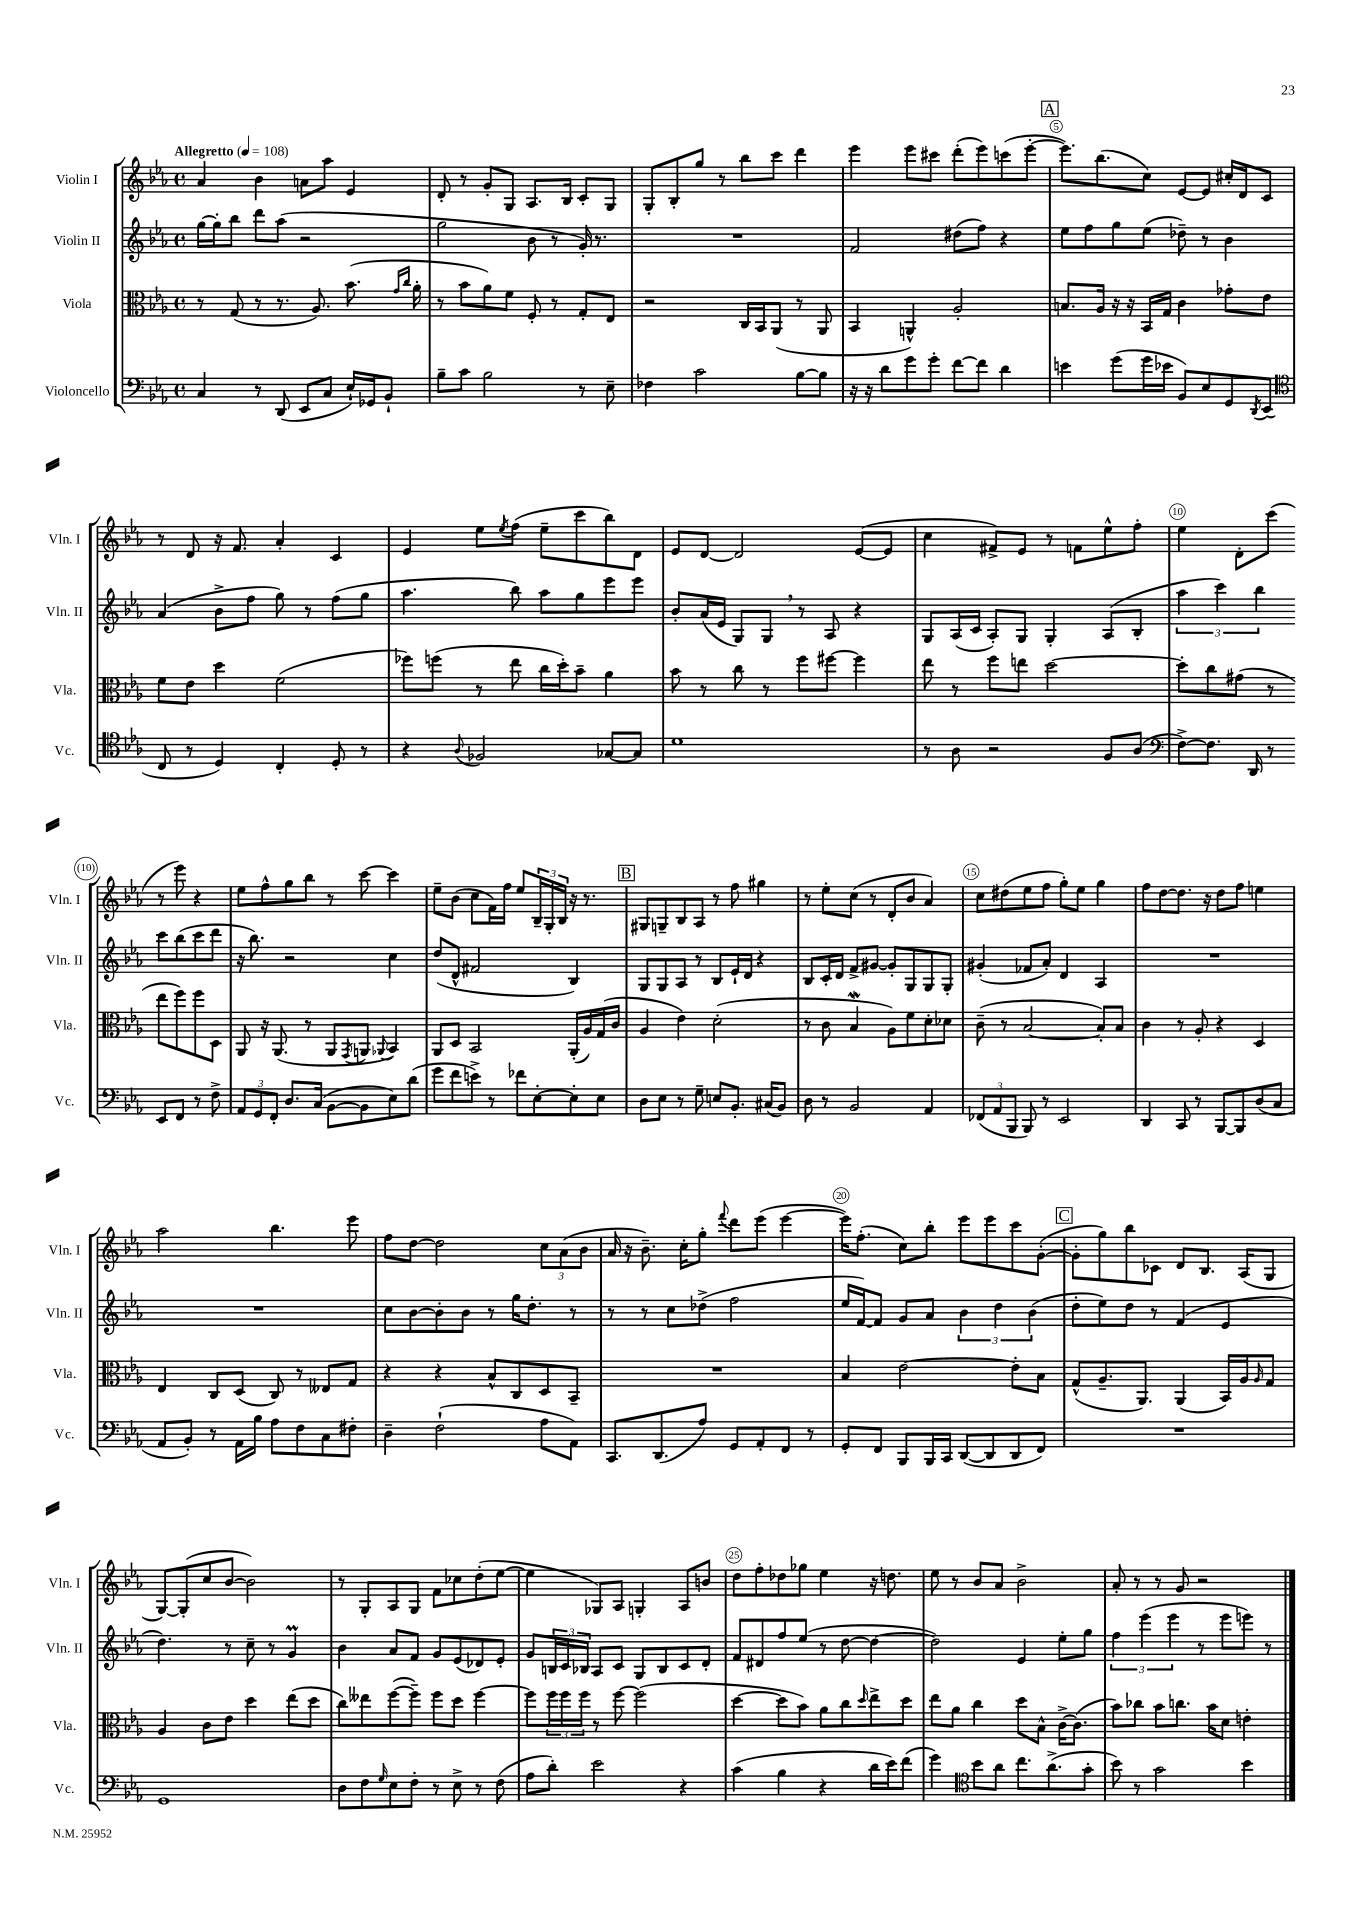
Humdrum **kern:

**kern	**kern	**kern	**kern
*part4	*part3	*part2	*part1
*staff4	*staff3	*staff2	*staff1
*I"Violoncello	*I"Viola	*I"Violin II	*I"Violin I
*I'Vc.	*I'Vla.	*I'Vln. II	*I'Vln. I
*clefF4	*clefC3	*clefG2	*clefG2
*k[b-e-a-]	*k[b-e-a-]	*k[b-e-a-]	*k[b-e-a-]
*M4/4	*M4/4	*M4/4	*M4/4
*met(c)	*met(c)	*met(c)	*met(c)
*MM108	*MM108	*MM108	*MM108
=1	=1	=1	=1
!	!	!	!LO:TX:a:B:t=Allegretto
4C/	8r	[16gg\LL	4a-/
.	.	16gg'\J]	.
.	(8G/	8bb-\J	.
8r	8r	8ddd\L	4b-\
(8DD/	8.r	(8aa-\J	.
8EE-/L	.	2r	8an\L
.	8.A-/)	.	.
8C/J	.	.	8aa-\J
16E-`/LL)	(8.b-\	.	4e-/
16GG-X/J	.	.	.
8BB-`/J	.	.	.
.	16qqg/LL	.	.
.	16qqcc/JJ	.	.
.	16a-'\	.	.
=2	=2	=2	=2
8B-~\L	8r	2gg\	8d'/
8c\J	8b-\L	.	8r
2B-\	8a-\)	.	8g'/L
.	8f\J	.	8G/J
.	8F'/	8b-\	8.A-/L
.	8r	8r	.
.	.	.	16B-/Jk
8r	8G'/L	16g'/)	8c'/L
.	.	8.r	.
8E-~\	8E-/J	.	8G/J
=3	=3	=3	=3
4F-X\	2r	1r	8G'/L
.	.	.	8B-'/
2c\	.	.	8gg/J
.	.	.	8r
.	16C/LL	.	8bb-\L
.	16BB-/J	.	.
.	(8AA-/J	.	8ccc\J
[8B-\L	8r	.	4ddd\
8B-\J]	8AA-/	.	.
=4	=4	=4	=4
16r	4BB-/	2f/	4eee-\
16r	.	.	.
8d\L	.	.	.
8g\	4AAn^^/)	.	8eee-\L
8g'\J	.	.	8ccc#X\J
[8f\L	2A-'/	(8dd#X\L	(8ddd'\L
8f\J]	.	8ff\J)	8eee-\)
4d\	.	4r	(8cccn\
.	.	.	[8eee-'\J
!!LO:REH:place=s1:t=A
=5	=5	=5	=5
4en\	8.Bn/L	8ee-\L	8.eee-\L])
.	.	8ff\	.
.	16A-/Jk	.	(8.bb-\
(8g\L	16r	8gg\	.
.	16r	.	.
16g\L	16BB-/LL	(8ee-\J	8cc\J)
16e-X\JJ	16G/JJ	.	.
8BB-/L)	4c\	8dd-X~\)	[8e-/L
8E-/	.	8r	8e-/J]
8GG/	8g-X'\L	4b-\	16cc#X'/LL
.	.	.	16d/J
8qDD/	.	.	.
(8EE-/J	8e-\J	.	8c/J
!!LO:LB:g=z
=6	=6	=6	=6
*clefC4	*	*	*
8C/	8f\L	(4a-/	8r
8r	8e-\J	.	8d/
4D/)	4dd\	8b-^\L	16r
.	.	.	8.f/
.	.	8ff\J	.
4C'/	(2f\	8gg\)	4a-'/
.	.	8r	.
8D'/	.	(8ff\L	4c/
8r	.	8gg\J	.
=7	=7	=7	=7
4r	8ff-X\L)	4.aa-\	4e-/
.	(8ffn\J	.	.
8qqA-/	.	.	.
2F-X/	8r	.	8ee-\L
.	.	.	8qee-/
.	8ee-\	8bb-\)	(8ff\J
.	16cc\LL	8aa-\L	8ee-~\L
.	16dd'\J)	.	.
.	8b-~\J	8gg\	8ccc\
[8G-X/L	4a-\	8eee-\	8bb-\)
8G-/J]	.	8eee-\J	8d\J
=8	=8	=8	=8
1d	8b-\	8b-'/L	8e-/L
.	8r	(16a-/L	[8d/J
.	.	16e-/JJ	.
.	8cc\	8G/L)	2d/]
.	8r	8G,/J	.
.	8ff\L	8r	.
.	[8ff#X\J	8A-/	.
.	4ff#\]	4r	([8e-/L
.	.	.	8e-/J]
=9	=9	=9	=9
8r	8ee-\	8G/L	4cc\
8A-\	8r	(16A-/L	.
.	.	16c/JJ	.
2r	8ff\L	8A-'/L)	8f#X^/L)
.	8een\J	8G/J	8e-/J
.	[2dd\	4G'/	8r
.	.	.	8fn\L
8F/L	.	(8A-/L	8ee-^^\
(8A-/J	.	8B-'/J	8ff'\J
=10	=10	=10	=10
*clefF4	*	*	*
[8F^\L)	8dd'\L]	6aa-\	4ee-\
8.F\J]	8cc\	.	.
.	.	6ccc\)	.
.	(8g#X\J	.	8d'\L
16DD/	.	.	.
.	.	6bb-\	.
8r	8r	.	(8ccc\J
8EE-/L	8ee-\L	8ccc\L	8r
8FF/J	8ff\)	(8bb-\	8eee-\)
8r	8ff\	8ccc\	4r
8F^\	8D\J	8ddd\J	.
!!LO:LB:g=z
=11	=11	=11	=11
12AA-/L	8AA-/	16r	8ee-\L
.	.	8.bb-\)	.
12GG/	.	.	.
.	16r	.	8ff^^\
12FF'/J	.	.	.
.	(8.AA-/	.	.
8.D/L	.	2r	8gg\
.	8r	.	8bb-\J
(16C/Jk	.	.	.
[8BB-\L	8AA-/L	.	8r
.	8qGG/	.	.
8BB-\]	8AAn/J	.	[8ccc\
.	8qqAA-X/	.	.
8E-\)	4BB-/)	4cc\	4ccc\]
(8d\J	.	.	.
=12	=12	=12	=12
8g\L	8AA-/L	(8dd/L	8ee-~\L
8f\	8D/J	8d^^/J	(8b-\J
8en^\J)	2BB-/	2f#X/	8cc\L
8r	.	.	16f\L)
.	.	.	16ff\JJ
8f-X\L	.	.	8ee-/L
[8E-'\	.	.	24B-~/L
.	.	.	24G'/
.	.	.	24B-/JJ
8E-'\]	(16AA-'/LL	4B-/)	16r
.	16A-/)	.	8.r
8E-\J	(16G/	.	.
.	16c/JJ	.	.
!!LO:REH:place=s1:t=B
=13	=13	=13	=13
8D\L	4A-/	8G/L	8G#X/L
8E-\J	.	8G/	8Gn~/
8r	4e-\)	8A-/J	8B-/
8G~\	.	8r	8A-/J
8En/L	(2d'\	8B-/L	8r
8.BB-'/J	.	16e-`/L	8ff\
.	.	16d/JJ	.
.	.	4r	4gg#X\
(16C#X/KL	.	.	.
8BB-/J)	.	.	.
=14	=14	=14	=14
8D\	8r	8B-/L	8r
8r	8c\	16c'/L	8ee-'\L
.	.	16d/JJ	.
2BB-/	4B-W/	8f^/L	(8cc\J
.	.	[8g#X/J	8r
.	8A-\L)	8g#'/L]	8d'/L
.	8f\	8G/	8b-/J
4AA-/	8d'\	8G/	4a-/)
.	8d-X\J	8G'/J	.
=15	=15	=15	=15
(12FF-X/L	(8c~\	(4g#X'/	8cc\L
12AA-/	.	.	.
.	8r	.	(8dd#X\
12BBB-/J	.	.	.
8BBB-/)	[2B-/	8f-X/L	8ee-\
8r	.	8a-'/J)	8ff\J
2EE-/	.	4d/	8gg'\L)
.	.	.	8ee-\J
.	8B-'/L])	4A-/	4gg\
.	8B-/J	.	.
=16	=16	=16	=16
4DD/	4c\	1r	8ff\L
.	.	.	[8dd\
8CC/	8r	.	8.dd\J]
8r	8A-'/	.	.
.	.	.	16r
[8BBB-/L	4r	.	8dd\L
8BBB-/]	.	.	8ff\J
(8D/	4D/	.	4een\
8C/J	.	.	.
!!LO:LB:g=z
=17	=17	=17	=17
8AA-/L	4E-/	1r	2aa-\
8BB-'/J)	.	.	.
8r	8C/L	.	.
16AA-\LL	(8D/J	.	.
16B-\JJ	.	.	.
8A-\L	8C/)	.	4.bb-\
8F\	8r	.	.
8C\	8E--X/L	.	.
8F#X'\J	8G/J	.	8eee-\
=18	=18	=18	=18
4D~\	4r	8cc\L	8ff\L
.	.	[8b-\	[8dd\J
(2F`\	4r	8b-'\]	2dd\]
.	.	8b-\J	.
.	8B-^^/L	8r	.
.	8C/	16gg\KL	.
.	.	8.dd'\J	.
8A-\L	8D/	.	12cc\L
.	.	.	(12a-\
8AA-\J)	8BB-~/J	8r	.
.	.	.	12b-\J
=19	=19	=19	=19
8.CC/L	1r	8r	16a-/
.	.	.	16r
.	.	8r	8.b-~\)
(8.DD/	.	.	.
.	.	8cc\L	.
.	.	.	16cc'\KL
8A-/J)	.	(8dd-X^\J	8gg'\J
.	.	.	8qqfff/
8GG/L	.	2ff\	8ddd\L
8AA-'/	.	.	(8eee-\J
8FF/J	.	.	[4eee-\
8r	.	.	.
=20	=20	=20	=20
8GG'/L	4B-/	16ee-/LL	16eee-\KL])
.	.	[16f/J)	(8.ff'\J
8FF/J	.	8f/J]	.
8BBB-/L	[2e-\	8g/L	8cc\L)
16BBB-/L	.	8a-/J	8bb-'\J
16CC/JJ	.	.	.
([8DD/L	.	6b-\	8eee-\L
8DD/]	.	.	8eee-\
.	.	6dd\	.
8DD/	8e-'\L]	.	8ccc\
.	.	(6b-\	.
8FF/J)	8B-\J	.	([8g'\J
!!LO:REH:place=s1:t=C
=21	=21	=21	=21
1r	(8G^^/L	8dd'\L	8g'\L]
.	8.A-~/	8ee-\)	8gg\)
.	.	8dd\J	8bb-\
.	8.AA-/J)	.	.
.	.	8r	8c-X\J
.	(4AA-/	(4f/	8d/L
.	.	.	8.B-/J
.	16BB-/LL)	4e-/	.
.	16A-/J	.	(16A-/KL
.	16qqA-/	.	.
.	8G/J	.	8G/J
!!LO:LB:g=z
=22	=22	=22	=22
1GG	4A-/	4.dd\)	[8G/L)
.	.	.	(8G'/]
.	8c\L	.	8cc/
.	8e-\J	8r	[8b-/J
.	4dd\	8cc~\	2b-\])
.	.	8r	.
.	(8ee-\L	4gm/	.
.	8dd\J	.	.
=23	=23	=23	=23
8D\L	8cc\L)	4b-\	8r
8F\	8ee--X\	.	8G'/L
16qqG/	.	.	.
8E-\	([8ff\	8a-/L	8A-/
8F'\J	8ff~\J])	8f/J	8G/J
8r	8ff\L	8g/L	8f\L
8E-^\	8dd\J	(8e-/	8cc-X\
8r	[4ff\	8d-X/)	(8dd'\
(8F\	.	8e-'/J	[8ee-\J
=24	=24	=24	=24
8A-\L	8ff\L]	8g/L	4ee-\]
8d'\J)	24ff\L	24Bn/L	.
.	24ff\	24c/	.
.	24ff\JJ	24B-X/JJ	.
2e-\	8r	8A-/L	8G-X/L)
.	[8ff\	8c/J	8A-/J
.	(2ff\]	8G/L	4Gn'/
.	.	8B-/	.
4r	.	8c/	8A-/L
.	.	8d'/J	8bn/J
=25	=25	=25	=25
(4c\	[4dd\	8f/L	8dd\L
.	.	8d#X/	8ff'\
4B-\	8dd\L]	8ff/	8dd-X\
.	8b-\J)	(8ee-/J	8gg-X\J
4r	8a-\L	8r	4ee-\
.	8cc\	[8dd\	.
.	16qqdd/	.	.
16d\LL	8ee-^\	4dd\_	16r
16e-\J)	.	.	8.ddn\
(8f\J	8dd\J	.	.
=26	=26	=26	=26
4g\)	8ee-\L	2dd\])	8ee-\
.	8a-\J	.	8r
*clefC4	*	*	*
8b-\L	4cc\	.	8b-/L
8a-\J	.	.	8a-/J
8.cc\L	8dd\L	4e-/	2b-^\
.	8B-^^\J	.	.
(8.a-^\	.	.	.
.	[16c^\KL	8ee-'\L	.
.	(8.c\J]	.	.
8g'\J	.	8gg\J	.
=27	=27	=27	=27
8b-\)	8b-\L)	6ff\	8a-'/
8r	8cc-X\J	.	8r
.	.	(6eee-\	.
2g\	8b-\L	.	8r
.	.	6eee-\	.
.	8.ccn\J	.	8g/
.	.	8r	2r
.	16b-\KL	.	.
.	8d\J	8eee-\L	.
4b-\	4en'\	8eeen\J)	.
.	.	8r	.
==	==	==	==
*-	*-	*-	*-
